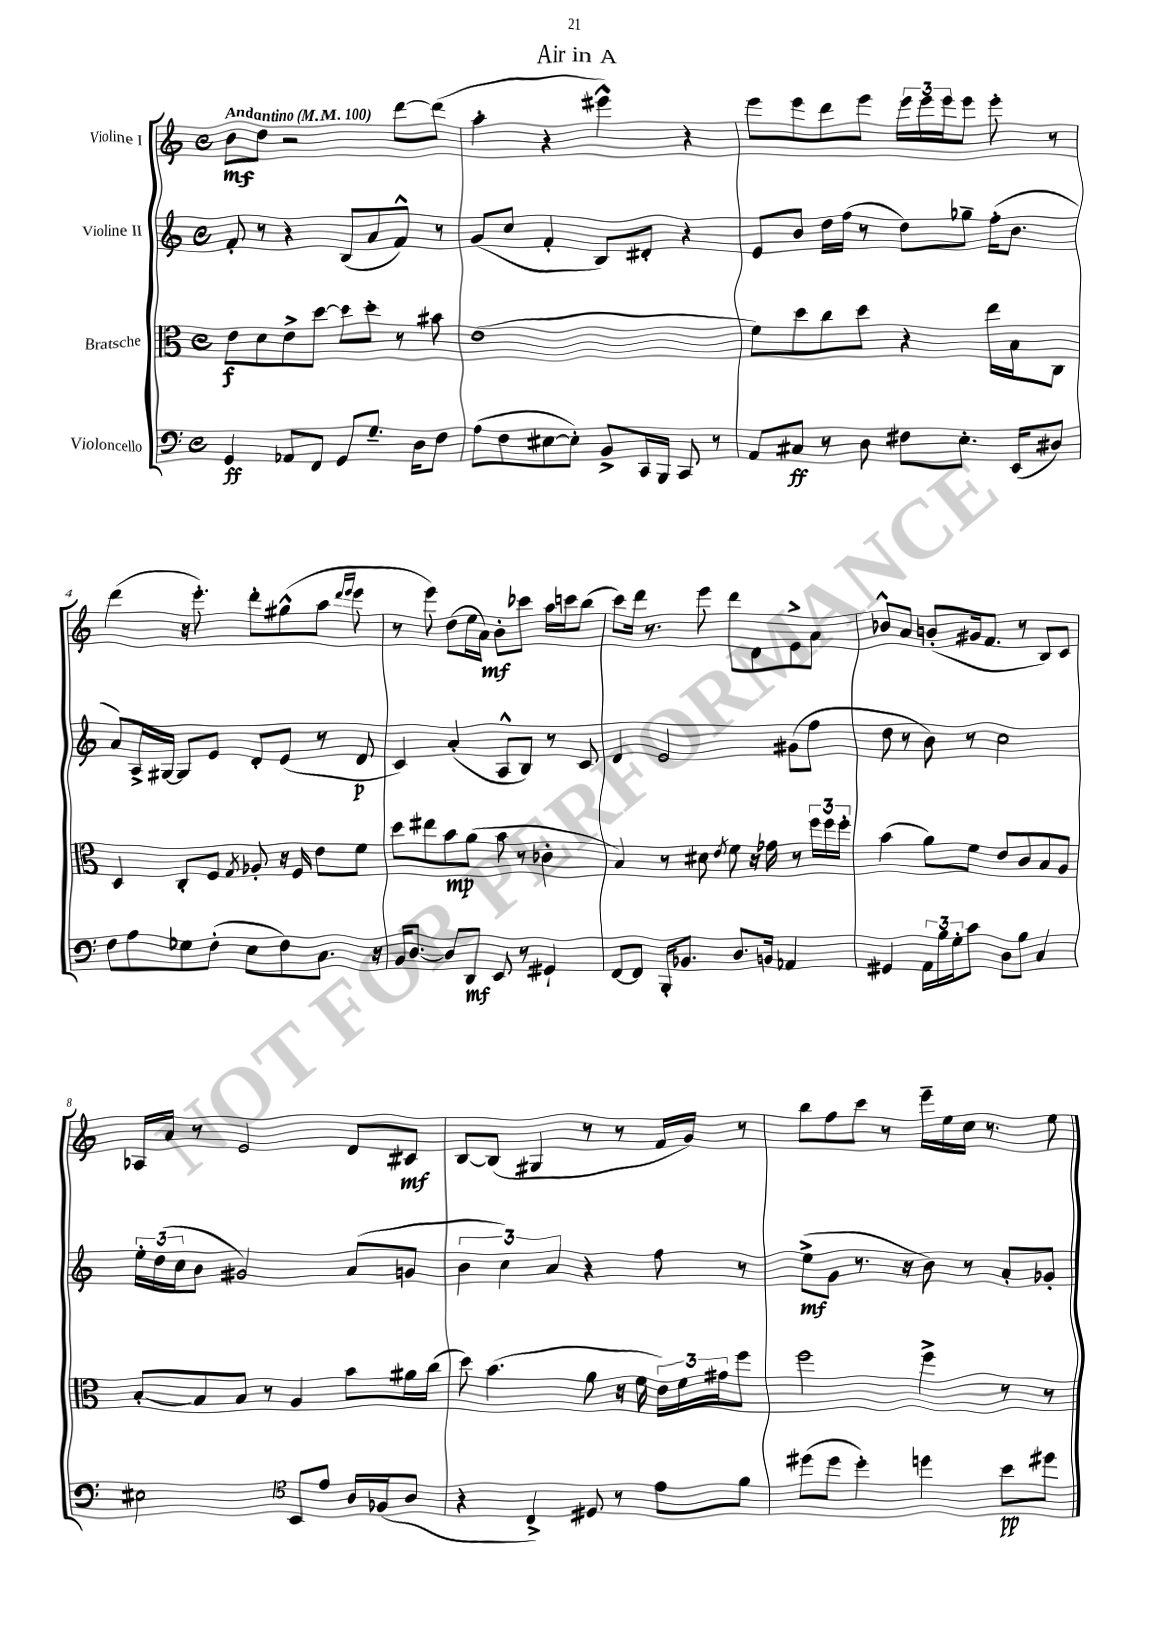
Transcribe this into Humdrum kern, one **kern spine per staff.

**kern	**dynam	**kern	**dynam	**kern	**dynam	**kern	**dynam
*part4	*part4	*part3	*part3	*part2	*part2	*part1	*part1
*staff4	*staff4	*staff3	*staff3	*staff2	*staff2	*staff1	*staff1
*I"Violoncello	*	*I"Bratsche	*	*I"Violine II	*	*I"Violine I	*
*clefF4	*	*clefC3	*	*clefG2	*	*clefG2	*
*k[]	*	*k[]	*	*k[]	*	*k[]	*
*M4/4	*	*M4/4	*	*M4/4	*	*M4/4	*
*met(c)	*	*met(c)	*	*met(c)	*	*met(c)	*
*MM100	*	*MM100	*	*MM100	*	*MM100	*
=1	=1	=1	=1	=1	=1	=1	=1
!	!	!	!	!	!	!LO:TX:a:B:t=Andantino	!
4GG/	ff	8e\L	f	8f'/	.	8b\L	mf
.	.	8d\	.	8r	.	8dd\J	.
8AA-X/L	.	8e^\	.	4r	.	2r	.
8FF/J	.	[8dd\J	.	.	.	.	.
8GG/L	.	8dd\L]	.	(8B/L	.	.	.
8.G~/J	.	8dd'\J	.	8a/	.	.	.
.	.	8r	.	8f^^/J)	.	[8ddd\L	.
16D\KL	.	.	.	.	.	.	.
8F\J	.	8b#X\	.	8r	.	(8ddd\J]	.
=2	=2	=2	=2	=2	=2	=2	=2
(8A\L	.	(1e	.	(8g/L	.	4aa'\	.
8F\	.	.	.	8cc/J	.	.	.
[8E#X\	.	.	.	4f'/	.	4r	.
8E#'\J])	.	.	.	.	.	.	.
8BB^/L	.	.	.	8B/L)	.	4eee#X^^\)	.
16CC/L	.	.	.	8d#X'/J	.	.	.
16BBB/JJ	.	.	.	.	.	.	.
8CC/	.	.	.	4r	.	4r	.
8r	.	.	.	.	.	.	.
=3	=3	=3	=3	=3	=3	=3	=3
8AA/L	.	8f\L)	.	8e/L	.	8eee\L	.
8C#X/J	ff	8dd\	.	8b/J	.	8eee\	.
8r	.	8cc\	.	16dd\LL	.	8ddd\	.
.	.	.	.	(16ff\JJ	.	.	.
8D\	.	8dd\J	.	8r	.	8eee\J	.
8F#X\L	.	4r	.	8dd\L)	.	24eee\LL	.
.	.	.	.	.	.	24eee\	.
.	.	.	.	.	.	24eee\J	.
8.E'\J	.	.	.	8gg-X~\J	.	8eee\J	.
.	.	16ee\LL	.	(16ff'\KL	.	8eee'\	.
(16EE/KL	.	16B\J	.	8.b\J	.	.	.
8D#X/J)	.	8C\J	.	.	.	8r	.
!!LO:LB:g=z
=4	=4	=4	=4	=4	=4	=4	=4
8F\L	.	4D/	.	8a/L)	.	(4ddd\	.
8A\	.	.	.	16A^/L	.	.	.
.	.	.	.	[16G#X/JJ	.	.	.
8G-X\	.	8C'/L	.	8G#/L]	.	16r	.
.	.	.	.	.	.	8.eee'\)	.
(8F'\J	.	8F/J	.	8e/J	.	.	.
.	.	8qG/	.	.	.	.	.
8E\L	.	8A-X'/	.	8d'/L	.	8ddd'\L	.
8F\)	.	16r	.	(8e/J	.	(8gg#X^^\	.
.	.	16F/	.	.	.	.	.
8.C\J	.	8e\L	.	8r	.	8aa\J	.
.	.	.	.	.	.	16qqddd/LL	.
.	.	.	.	.	.	16qqeee/JJ	.
.	.	8f\J	.	8d/	p	8eee\	.
16r	.	.	.	.	.	.	.
=5	=5	=5	=5	=5	=5	=5	=5
16BB/KL	.	8dd\L	.	4c/)	.	8r	.
[8.D/J	.	.	.	.	.	.	.
.	.	8ee#X\	.	.	.	8eee\)	.
8D/L]	.	8b\	mp	(4a'/	.	(8dd\L	.
8DD/J	mf	(8a\J	.	.	.	16ee\L	.
.	.	.	.	.	.	16a\JJ)	mf
8EE/	.	8b\	.	8A^^/L	.	8b'\L	.
8r	.	8r	.	8B/J)	.	8ccc-X\J	.
4GG#X`/	.	4c-X'\	.	8r	.	16aa\LL	.
.	.	.	.	.	.	16cccn\J	.
.	.	.	.	8c/	.	(8bb\J	.
=6	=6	=6	=6	=6	=6	=6	=6
[8FF/L	.	4B/)	.	4d/	.	8ccc\L)	.
8FF/J]	.	.	.	.	.	16ddd\Jk	.
.	.	.	.	.	.	8.r	.
16BBB'/KL	.	8r	.	2e/	.	.	.
8.BB-X/J	.	.	.	.	.	.	.
.	.	8d#X\	.	.	.	8eee\	.
.	.	8qe/	.	.	.	.	.
8.D/L	.	8f\	.	.	.	8ddd\L	.
.	.	16r	.	.	.	8d\	.
16BBn/Jk	.	16g-X\	.	.	.	.	.
4AA-X/	.	8r	.	(8g#X\L	.	8e^\	.
.	.	24ff\LL	.	8ff\J	.	8a\J	.
.	.	24ff\	.	.	.	.	.
.	.	24ff'\JJ	.	.	.	.	.
=7	=7	=7	=7	=7	=7	=7	=7
4GG#X/	.	(4b\	.	8dd\	.	8b-X^^/L	.
.	.	.	.	8r	.	8a/J	.
24AA\LL	.	8a\L)	.	8b\)	.	(8bn'/L	.
24B\	.	.	.	.	.	.	.
24G'\J	.	.	.	.	.	.	.
8c\J	.	8f\J	.	8r	.	16g#X/k	.
.	.	.	.	.	.	8.f/J	.
8D\L	.	8e/L	.	2cc\	.	.	.
8B\J	.	8c/	.	.	.	8r	.
4C/	.	8B/	.	.	.	8B/L)	.
.	.	8A/J	.	.	.	8c/J	.
!!LO:LB:g=z
=8	=8	=8	=8	=8	=8	=8	=8
2E#X\	.	[8B'/L	.	24ee'\LL	.	16A-X/LL	.
.	.	.	.	(24dd\	.	.	.
.	.	.	.	.	.	16a/JJ	.
.	.	.	.	24cc\J	.	.	.
.	.	8B/]	.	8b\J	.	8r	.
.	.	8B/J	.	2g#X/)	.	2e/	.
.	.	8r	.	.	.	.	.
*clefC4	*	*	*	*	*	*	*
8BB/L	.	4A/	.	.	.	.	.
8e/J	.	.	.	.	.	.	.
16A/LL	.	8b\L	.	(8a/L	.	8d/L	.
(16F-X/J	.	.	.	.	.	.	.
8A/J	.	16a#X\L	.	8gn/J	.	8c#X/J	mf
.	.	(16cc\JJ	.	.	.	.	.
=9	=9	=9	=9	=9	=9	=9	=9
4r	.	8dd\)	.	6b\	.	[8B/L	.
.	.	(4.b\	.	.	.	(8B/J]	.
.	.	.	.	6cc\)	.	.	.
4C^/)	.	.	.	.	.	4G#X/	.
.	.	.	.	6a/	.	.	.
8D#X/	.	8a\	.	4r	.	8r	.
8r	.	16r	.	.	.	8r	.
.	.	16f\	.	.	.	.	.
8e\L	.	24e\LL)	.	8ff\	.	16f/LL	.
.	.	24f\	.	.	.	.	.
.	.	.	.	.	.	16g/JJ)	.
.	.	24g#X\J	.	.	.	.	.
8f\J	.	8ff\J	.	8r	.	8r	.
=10	=10	=10	=10	=10	=10	=10	=10
(8dd#X\L	.	2ff\	.	(8ee^\L	mf	8bb\L	.
8dd#\J	.	.	.	8g\J	.	8ff\	.
4dd#'\)	.	.	.	8.r	.	8ccc\J	.
.	.	.	.	.	.	8r	.
.	.	.	.	16r	.	.	.
4ddn\	.	4ff^\	.	8b\)	.	16eee~\LL	.
.	.	.	.	.	.	16ee\	.
.	.	.	.	8r	.	16cc\JJ	.
.	.	.	.	.	.	8.r	.
8b\L	pp	8r	.	8a'/L	.	.	.
8dd#X\J	.	8r	.	8g-X'/J	.	8ee\	.
==	==	==	==	==	==	==	==
*-	*-	*-	*-	*-	*-	*-	*-
